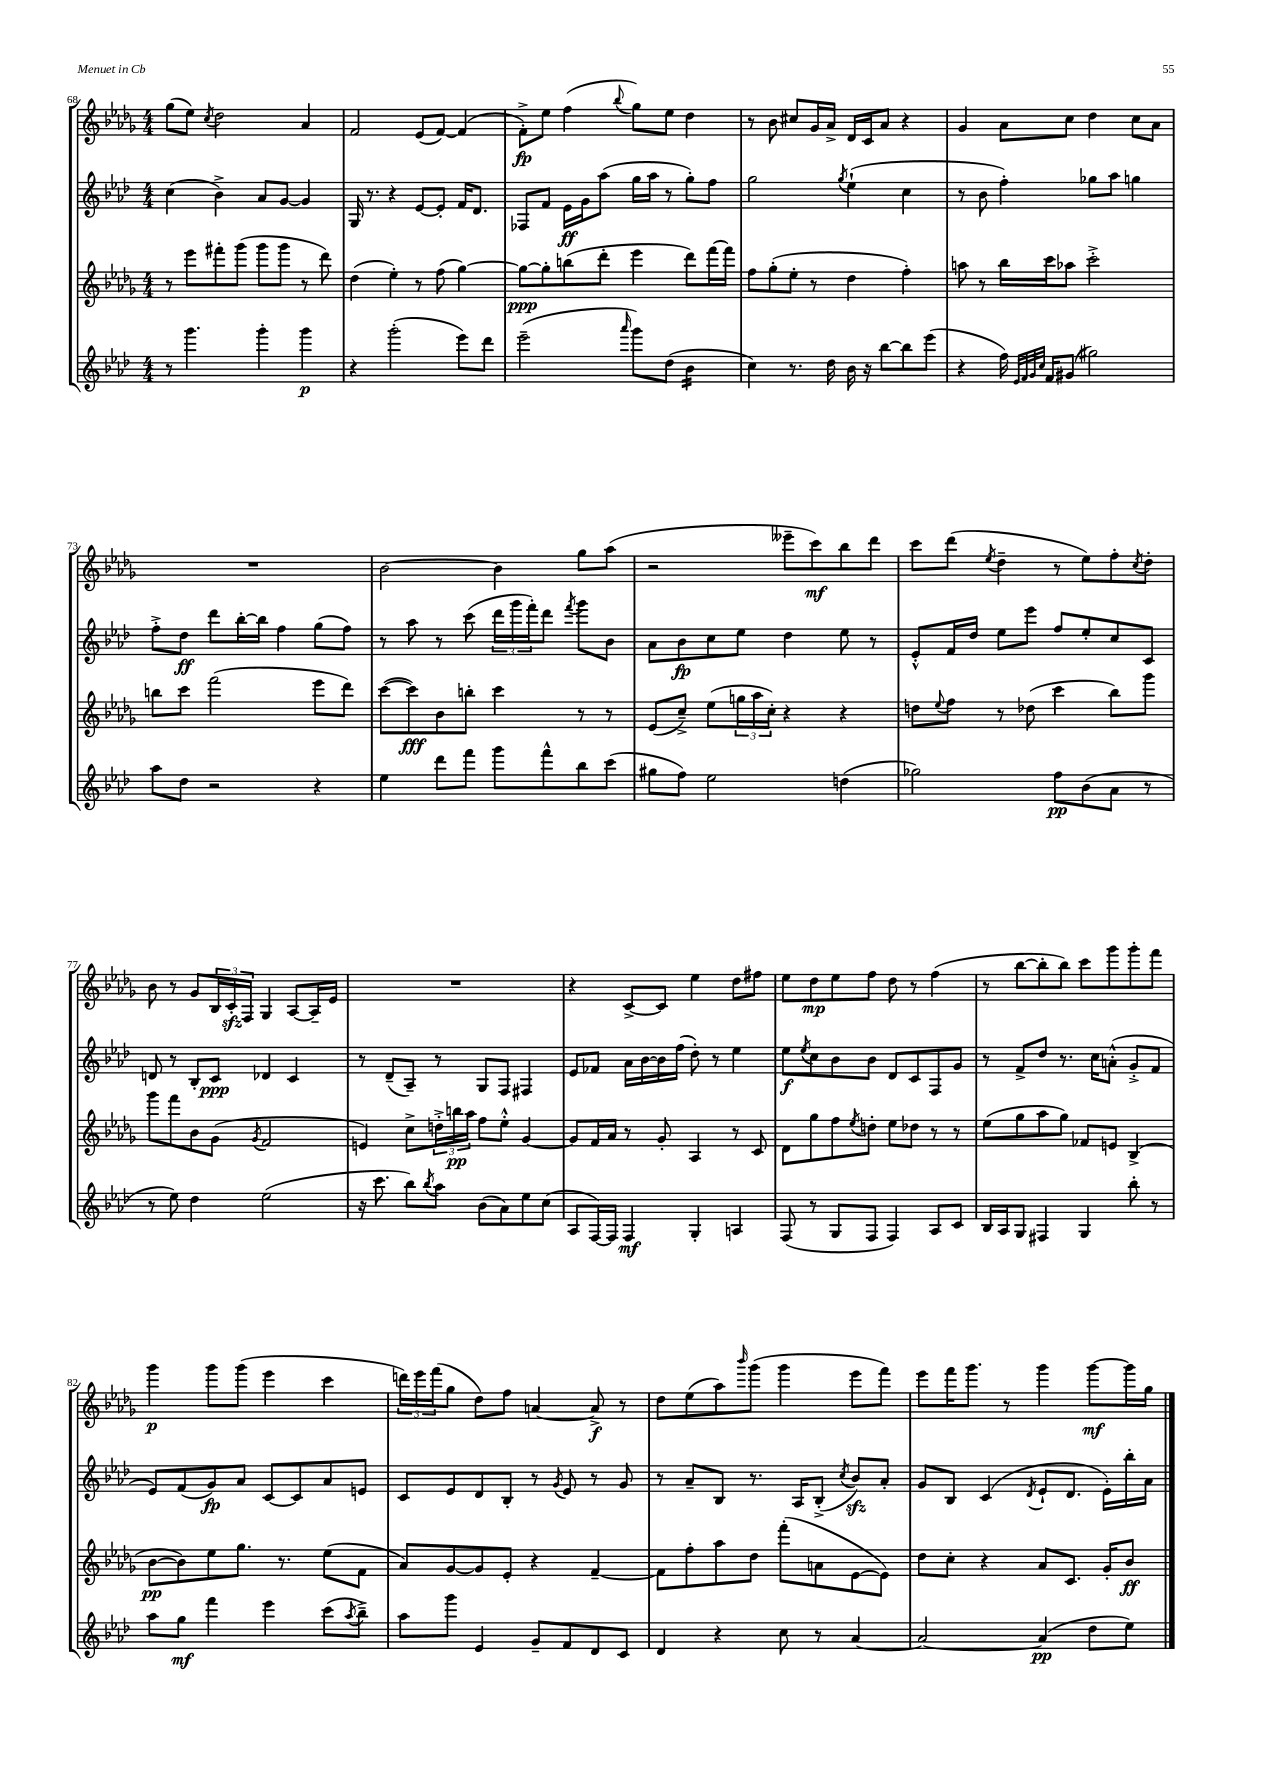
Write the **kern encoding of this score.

**kern	**kern	**kern	**kern
*staff4	*staff3	*staff2	*staff1
*clefG2	*clefG2	*clefG2	*clefG2
*k[b-e-a-d-]	*k[b-e-a-d-g-]	*k[b-e-a-d-]	*k[b-e-a-d-g-]
*M4/4	*M4/4	*M4/4	*M4/4
8r	8r	(4cc	(8gg-
4.ggg	8eee-	.	8ee-)
.	.	.	8qcc
.	8fff#'	4b-^)	2dd-
.	(8ggg-	.	.
4ggg'	8ggg-	8a-	.
.	8ggg-	[8g	.
4ggg	8r	4g]	4a-
.	8ddd-)	.	.
=	=	=	=
4r	(4dd-	16G	2f
.	.	8.r	.
(2ggg'	4ee-')	4r	.
.	8r	[8e-	(8e-
.	(8ff	8e-']	[8f)
8eee-)	[4gg-)	16f	(4f]
.	.	8.d-	.
8ddd-	.	.	.
=	=	=	=
(2eee-~	8gg-_	8F-	8f'^)
.	8gg-']	8f	8ee-
.	(8bb	16e-	(4ff
.	.	16g	.
.	8ddd-'	(8aa-	.
16qqaaa-	.	.	8qqbb-
8ggg)	4eee-	16gg	8gg-)
.	.	16aa-	.
(8dd-	.	8r	8ee-
4b-	8ddd-)	8gg')	4dd-
.	[16fff	8ff	.
.	16fff]	.	.
=	=	=	=
4cc)	8ff	2gg	8r
.	(8gg-'	.	8b-
8.r	8ee-'	.	8cc#
.	8r	.	16g-
16dd-	.	.	16a-^
.	.	8qgg	.
16b-	4dd-	(4ee-`	16d-
16r	.	.	16c
[8bb-	.	.	8a-
8bb-]	4ff')	4cc	4r
(8eee-	.	.	.
=	=	=	=
4r	8aa	8r	4g-
.	8r	8b-	.
16ff)	16bb-	4ff')	8a-
32qqe-	.	.	.
32qqf	.	.	.
32qqg	.	.	.
32qqcc	.	.	.
16f	16ccc	.	.
(8g#	8aa-	.	8cc
2gg#)	2ccc'^	8gg-	4dd-
.	.	8aa-	.
.	.	4gg	8cc
.	.	.	8a-
=	=	=	=
8aa-	8bb	8ff'^	1r
8dd-	8ccc	8dd-	.
2r	(2fff	8ddd-	.
.	.	[16bb-'	.
.	.	16bb-]	.
.	.	4ff	.
4r	8eee-	(8gg	.
.	8ddd-)	8ff)	.
=	=	=	=
4ee-	([8ccc	8r	[2b-
.	8ccc])	8aa-	.
8ddd-	8b-	8r	.
8fff	8bb'	(8ccc	.
8ggg	4ccc	24ddd-	4b-]
.	.	24ggg	.
.	.	24fff')	.
8fff^^	.	8ddd-	.
.	.	8qfff	.
8bb-	8r	8ggg	8gg-
(8ccc	8r	8b-	(8aa-
=	=	=	=
8gg#	(8e-	8a-	2r
8ff)	8cc~^)	8b-	.
2ee-	(8ee-	8cc	.
.	24gg	8ee-	.
.	24aa-	.	.
.	24cc')	.	.
.	4r	4dd-	8eee--~
.	.	.	8ccc)
(4dd	4r	8ee-	8bb-
.	.	8r	8ddd-
=	=	=	=
2gg-)	8dd	8e-'^^	8ccc
.	8qqee-	.	.
.	8ff	16f	(8ddd-
.	.	16dd-	.
.	.	.	8qee-
.	8r	8ee-	4dd-~
.	(8dd-	8eee-	.
8ff	4ccc	8ff	8r
(8b-	.	8ee-'	8ee-)
8a-	8bb-)	8cc	8ff'
.	.	.	8qcc
8r	8ggg-	8c	8dd-'
=	=	=	=
8r	8ggg-	8d	8b-
8ee-)	8fff	8r	8r
4dd-	8b-	8B-'	8g-
.	(8g-	8c	24B-
.	.	.	24c'
.	.	.	24F
.	8qg-	.	.
(2ee-	2f	4d-	4G-
.	.	4c	[8A-
.	.	.	16A-~]
.	.	.	16e-
=	=	=	=
16r	4e)	8r	1r
8.ccc	.	.	.
.	.	(8d-~	.
8bb-)	8cc^	8A-~)	.
8qbb-	.	.	.
8aa-	24dd'^	8r	.
.	24bb	.	.
.	24aa-	.	.
(8b-	8ff	8G	.
8a-)	8ee-'^^	8F	.
8ee-	[4g-	4F#	.
(8cc	.	.	.
=	=	=	=
8A-	8g-]	8e-	4r
[16F)	16f	8f-	.
16F]	16a-	.	.
4F	8r	16a-	[8c^
.	.	[16b-	.
.	8g-'	16b-]	8c]
.	.	(16ff	.
4G'	4A-	8dd-')	4ee-
.	.	8r	.
4A	8r	4ee-	8dd-
.	8c	.	8ff#
=	=	=	=
(8F	8d-	8ee-	8ee-
.	.	8qee-	.
8r	8gg-	8cc	8dd-
8G	8ff	8b-	8ee-
.	8qee-	.	.
8F	8dd'	8b-	8ff
4F)	8ee-	8d-	8dd-
.	8dd-	8c	8r
8A-	8r	8F	(4ff
8c	8r	8g	.
=	=	=	=
16B-	(8ee-	8r	8r
16A-	.	.	.
8G	8gg-	8f^	[8bb-
4F#	8aa-	8dd-	8bb-']
.	8gg-)	8.r	8bb-)
4G	8f-	.	8ccc
.	.	16cc	.
.	8e	(8a'^^	8ggg-
8bb-'	(4B-^	8g'^	8ggg-'
8r	.	8f	8fff
=	=	=	=
8aa-	[8b-	8e-)	4ggg-
8gg	8b-])	(8f	.
4fff	8ee-	8g)	8ggg-
.	8.gg-	8a-	(8ggg-
4eee-	.	[8c	4eee-
.	8.r	.	.
.	.	8c]	.
(8ccc	(8ee-	8a-	4ccc
8qaa-	.	.	.
8bb-~^)	8f	8e	.
=	=	=	=
8aa-	8a-)	8c	24ddd)
.	.	.	24eee-
.	.	.	(24fff
8ggg	[8g-	8e-	8gg-
4e-	8g-]	8d-	8dd-)
.	8e-'	8B-'	8ff
8g~	4r	8r	[4a
.	.	8qg	.
8f	.	8e-	.
8d-	[4f~	8r	8a^]
8c	.	8g	8r
=	=	=	=
4d-	8f]	8r	8dd-
.	8ff'	8a-~	(8ee-
4r	8aa-	8B-	8aa-)
.	.	.	16qqbbb-
.	8dd-	8.r	(8ggg-
8cc	(8fff'	.	4ggg-
.	.	16A-	.
8r	8a	(8B-'^	.
.	.	8qcc	.
[4a-	[8e-	8b-)	8eee-
.	8e-])	8a-'	8fff)
=	=	=	=
2a-_	8dd-	8g	8eee-
.	8cc'	8B-	16fff
.	.	.	8.ggg-
.	4r	(4c	.
.	.	.	8r
.	.	8qd-	.
(4a-]	8a-	8e-`	4ggg-
.	8.c	8.d-	.
8dd-	.	.	[8ggg-
.	16g-'	16e-')	.
8ee-)	8b-	16bb-'	16ggg-]
.	.	16a-	16gg-
==	==	==	==
*-	*-	*-	*-
